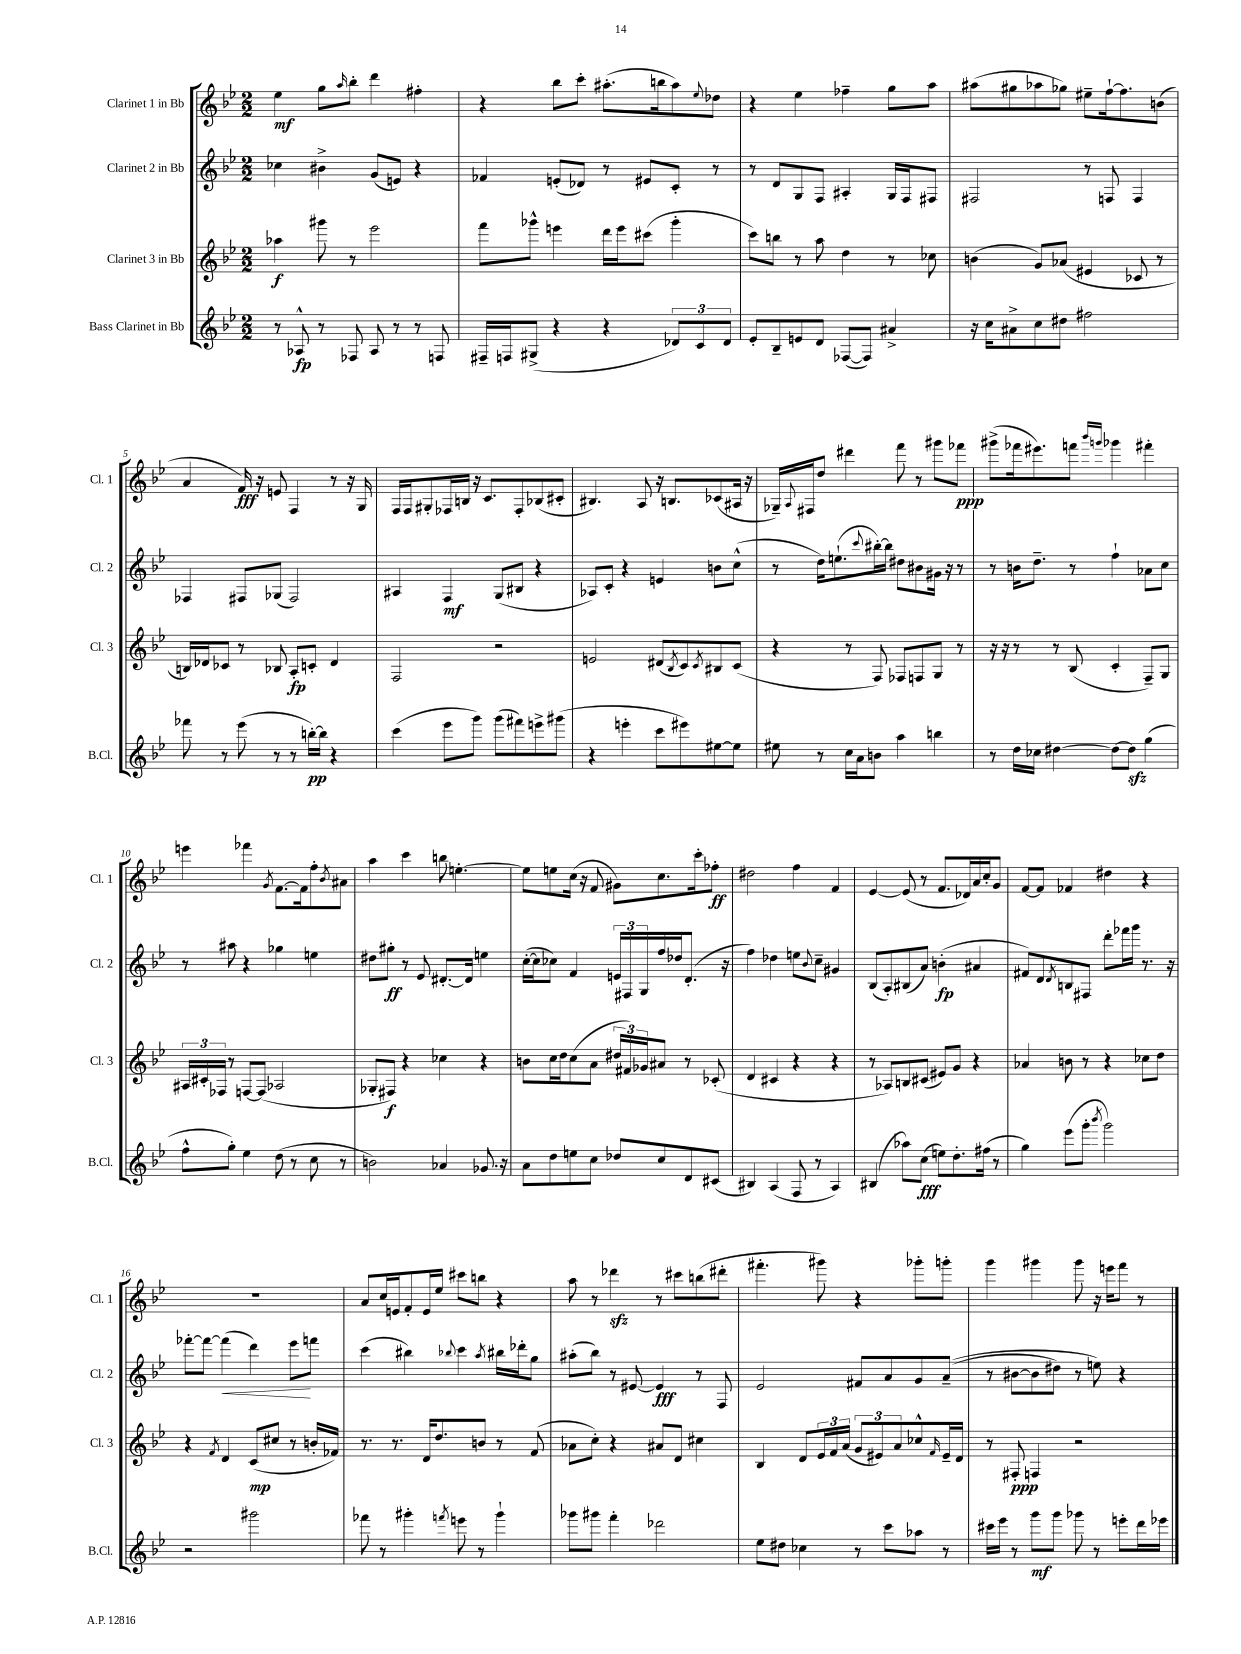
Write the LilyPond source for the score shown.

<<
\new StaffGroup <<
\new Staff = "s0" \with { instrumentName = "Clarinet 1 in Bb" shortInstrumentName = "Cl. 1" } {
    \clef treble \key bes \major \numericTimeSignature \time 2/2
    ees''4\mf g''8 \grace { a''16 } bes''8-. d'''4 fis''4-. |
    r4 bes''8 c'''8-. ais''8.-.( b''16 ais''8) \appoggiatura { ees''8 } des''8 |
    r4 ees''4 fes''4-- g''8 a''8 |
    ais''8( gis''8 aes''8 ges''8) eis''8-- f''16~-! f''8. b'8( |
    a'4 f'16\fff) r16 e'8 f4 r8 r16 g16 |
    f16 f16 gis8-. fes16 b16 r16 c'8. fes8-. bes8( cis'8-. |
    bis4.) a8 r16 b8. ces'8( ais16 r16 |
    ges16--) \appoggiatura { a8 } fis16 d''8 dis'''4 f'''8 r8 gis'''8 fes'''8\ppp |
    gis'''8->( fes'''16 eis'''8.) f'''8 \grace { bes'''16 g'''16 } ges'''4 fis'''4-. |
    e'''4 fes'''4 \acciaccatura { g'8 } f'8.~ f'16 f''8-. \acciaccatura { bes'8 } ais'8 |
    a''4 c'''4 b''8 e''4.~-. |
    e''8 e''8 c''16( r16 f'8 gis'8) c''8. c'''16-. fes''8-.\ff |
    dis''2 f''4 f'4 |
    ees'4~ ees'8( r8 f'8. des'16) a'16 c''16-. g'8 |
    f'8~ f'8 fes'4 dis''4 r4 |
    R1 |
    a'8 c''16 e'16 f'8-. e'16 ees''16 cis'''8 b''8 r4 |
    a''8 r8 des'''4\sfz r8 cis'''8 b''8( dis'''8-. |
    fis'''4.-. gis'''8) r4 ges'''8-. g'''8-. |
    g'''4 gis'''4 gis'''8 r16 e'''16 f'''8 r8 \bar "|." |
}
\new Staff = "s1" \with { instrumentName = "Clarinet 2 in Bb" shortInstrumentName = "Cl. 2" } {
    \clef treble \key bes \major \numericTimeSignature \time 2/2
    ces''4 bis'4-> g'8( e'8) r4 |
    fes'4 e'8-.( des'8) r8 eis'8 c'8-. r8 |
    r8 d'8 g8 f8 ais4-. g16 f16 fis8 |
    fis2 r8 f8 f4 |
    fes4 fis8 ges8( fis2) |
    ais4 f4\mf g8( bis8 r4 |
    aes8) c'8-. r4 e'4 b'8 c''8-^( |
    r8 d''16) e''8.-!( \appoggiatura { c'''8 } bis''16~-.) bis''16 dis''8 bis'8 gis'16 r16 r8 |
    r8 b'16 d''8.-- r8 f''4-! aes'8 c''8 |
    r8 ais''8 r4 ges''4 e''4 |
    dis''8 gis''8-.\ff r8 ees'8 dis'8.~-. dis'16 e''4 |
    c''16~-.( c''16 ces''8) f'4 \tuplet 3/2 { e'16 fis16 g16 } f''16 des''16 d'8.-.( r16 |
    f''4) des''4 e''8 \appoggiatura { bes'8 } c''8-- gis'4 |
    bes8( a8-.) bis8( a'8) b'4-.\fp( ais'4 |
    fis'8) d'8 \acciaccatura { d'8 } b8 fis8 d'''8-. fes'''16 g'''16 r8. r16 |
    fes'''8~-. fes'''8~ fes'''4\<( d'''4) ees'''8\! f'''8 |
    c'''4( bis''4) \appoggiatura { bes''8 } c'''4 \acciaccatura { a''8 } bis''16 des'''16-. g''8 |
    ais''8-.( bes''8) r8 eis'8~ eis'4\fff r8 f8 |
    ees'2 fis'8 a'8 g'8 a'8--(\( |
    r8 bis'8~ bis'8 dis''8) r8 e''8\) r4 \bar "|." |
}
\new Staff = "s2" \with { instrumentName = "Clarinet 3 in Bb" shortInstrumentName = "Cl. 3" } {
    \clef treble \key bes \major \numericTimeSignature \time 2/2
    aes''4\f gis'''8 r8 ees'''2 |
    f'''8 ges'''8-^ e'''4 d'''16 e'''16 cis'''8( ges'''4-. |
    c'''8) b''8 r8 a''8 d''4 r8 ces''8 |
    b'4( g'8) aes'8( eis'4 ces'8 r8 |
    b16) des'16 ces'8 r8 bes8 a8-.\fp c'8-. des'4 |
    f2 r2 |
    e'2 dis'8( \acciaccatura { bes8 } c'8) \acciaccatura { c'8 } bis8 c'8( |
    r4 r8 f8) fes8 f8 g8 r8 |
    r16 r16 r8 r8 bes8( c'4-. f8--) g8 |
    \tuplet 3/2 { ais16 cis'16-. fes16 } r8 f8~ f8( aes2 |
    ges8-. fis8\f) r4 ces''4 r4 |
    b'8 c''16 d''16 c''8( a'8 \tuplet 3/2 { dis''16 fis'16) ges'16 } ais'8 r8 ces'8-.( |
    d'4 cis'4 r4 r4 |
    r8 aes8) b8 cis'8( eis'8) g'8 r4 |
    aes'4 b'8 r8 r4 ces''8 d''8 |
    r4 \acciaccatura { f'8 } d'4 c'8\mp( cis''8 r8 b'16-. fes'16) |
    r8. r8. d'16 d''8. b'8 r8 f'8( |
    aes'8 c''8-.) r4 ais'8 d'8 cis''4 |
    bes4 d'8 \tuplet 3/2 { ees'16 f'16 a'16( } \tuplet 3/2 { g'8 eis'8) a'8 } ces''8-^ \grace { f'16 } eis'16-- d'16 |
    r8 fis8-.\ppp f4 r2 \bar "|." |
}
\new Staff = "s3" \with { instrumentName = "Bass Clarinet in Bb" shortInstrumentName = "B.Cl." } {
    \clef treble \key bes \major \numericTimeSignature \time 2/2
    r8 aes8-^\fp r8 fes8 aes8 r8 r8 f8 |
    fis16-- f16 gis8->( r4 r4 \tuplet 3/2 { des'8) c'8 des'8 } |
    ees'8-. bes8-- e'8 d'8 fes8~( fes8) ais'4-> |
    r16 c''16 ais'8-> c''8 dis''8 fis''2 |
    fes'''8 r8 ees'''8( r8 r8 b''16~-.\pp) b''16 r4 |
    c'''4( ees'''8 g'''8) g'''8( fis'''8) e'''8-> gis'''8( |
    r4 e'''4-. c'''8 eis'''8) eis''8~ eis''8 |
    eis''8 r8 c''16 a'16 b'8 a''4 b''4 |
    r8 d''16 ces''16 dis''4~ dis''8~ dis''8\sfz g''4( |
    f''8-^ g''8-.) ees''4 d''8( r8 c''8 r8 |
    b'2) aes'4 ges'8. r16 |
    a'8 d''8 e''8 c''8 des''8 c''8 d'8 cis'8( |
    bis4) a4( f8 r8 a4) |
    bis4( aes''8) c''8\fff( e''8) d''8.-. fis''16( r8 |
    g''4) ees'''8( g'''8-. \acciaccatura { bes'''8 } g'''2) |
    r2 gis'''2 |
    fes'''8 r8 gis'''4-. \acciaccatura { f'''8 } e'''8 r8 gis'''4-! |
    ges'''8 gis'''8 f'''4-. des'''2 |
    ees''8 dis''8 ces''4 r8 c'''8 aes''8 r8 |
    cis'''16 ees'''16 r8 g'''8\mf g'''8 ges'''8 r8 e'''8-. d'''16 ees'''16 \bar "|." |
}
>>
>>
